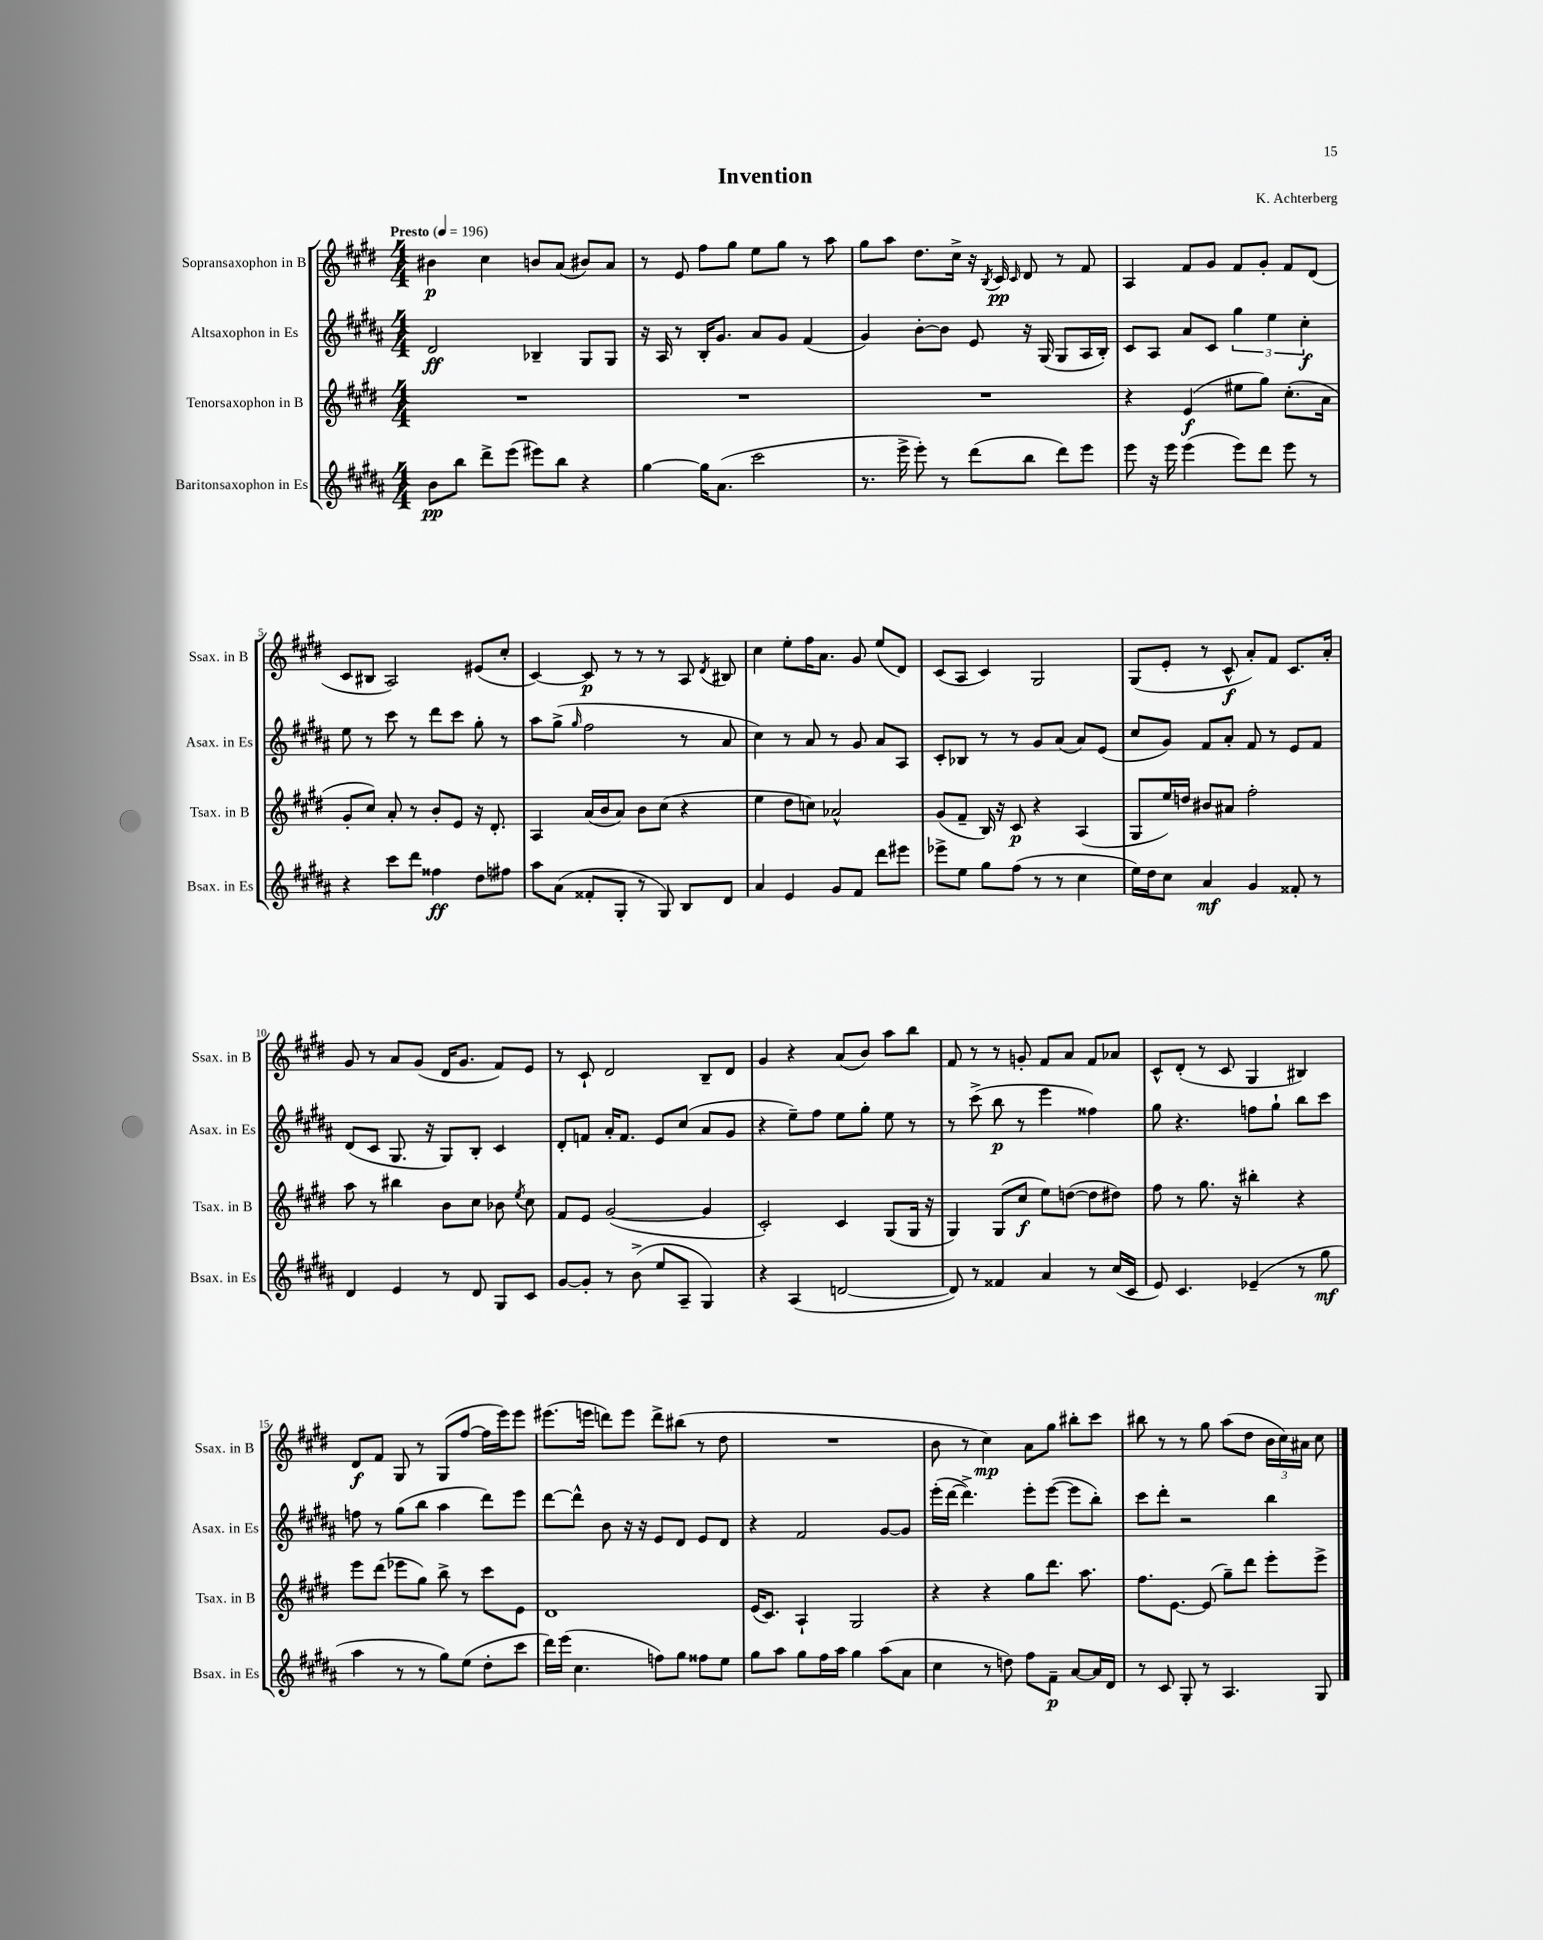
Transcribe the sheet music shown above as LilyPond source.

\header { title = "Invention" composer = "K. Achterberg" }
<<
\new StaffGroup <<
\new Staff = "s0" \with { instrumentName = "Sopransaxophon in B" shortInstrumentName = "Ssax. in B" } {
    \clef treble \key e \major \numericTimeSignature \time 4/4 \tempo "Presto" 4 = 196
    \autoBeamOff bis'4\p cis''4 b'8[ a'8]( bis'8[) a'8] |
    r8 e'8 fis''8[ gis''8] e''8[ gis''8] r8 a''8 |
    gis''8[ a''8] dis''8.[ cis''16]-> r16 \acciaccatura { b8 } cis'16\pp \grace { cis'16 } dis'8 r8 fis'8 |
    a4 fis'8[ gis'8] fis'8[ gis'8]-. fis'8[ dis'8]( |
    cis'8[ bis8] a2) eis'8[( cis''8]-. |
    cis'4~) cis'8\p r8 r8 r8 a8 \acciaccatura { dis'8 } bis8 |
    cis''4 e''8[-. fis''16 a'8.] gis'8 e''8[( dis'8]) |
    cis'8[( a8] cis'4) gis2 |
    gis8[( e'8]-. r8 cis'8-^\f a'8[-.) fis'8] cis'8.[ a'16]-. |
    gis'8 r8 a'8[ gis'8]( dis'16[ gis'8.] fis'8[) e'8] |
    r8 cis'8-! dis'2 b8[-- dis'8] |
    gis'4 r4 a'8[( b'8]) a''8[ b''8] |
    fis'8 r8 r8 g'8-. fis'8[ a'8] fis'8[ aes'8] |
    cis'8[-^ dis'8]-.( r8 cis'8 gis4 bis4) |
    dis'8[\f fis'8] gis8 r8 gis8[( fis''8]~ fis''16[ e'''16) e'''8] |
    eis'''8.[( e'''16] d'''8[) e'''8] d'''8[-> bis''8]( r8 dis''8 |
    R1 |
    b'8 r8 cis''4\mp) a'8[ gis''8] bis''8[-. cis'''8] |
    bis''8 r8 r8 gis''8 a''8[( dis''8] \tuplet 3/2 { b'16[ cis''16) ais'16] } cis''8 \bar "|." |
}
\new Staff = "s1" \with { instrumentName = "Altsaxophon in Es" shortInstrumentName = "Asax. in Es" } {
    \clef treble \key b \major \numericTimeSignature \time 4/4
    \autoBeamOff dis'2\ff bes4-- gis8[ gis8] |
    r16 ais16 r8 b16[-. gis'8.] ais'8[ gis'8] fis'4( |
    gis'4) b'8[~-. b'8] e'8 r16 gis16( gis8[ ais16 b16]-.) |
    cis'8[ ais8] ais'8[ cis'8] \tuplet 3/2 { gis''4 e''4 cis''4-.\f } |
    e''8 r8 cis'''8 r8 dis'''8[ cis'''8] gis''8-. r8 |
    ais''8[ gis''8]->( \grace { gis''16 } fis''2 r8 ais'8 |
    cis''4) r8 ais'8 r8 gis'8 ais'8[ ais8] |
    cis'8[-. bes8] r8 r8 gis'8[ ais'8]( ais'8[) e'8]( |
    cis''8[ gis'8]) fis'8[ ais'8]-. fis'8 r8 e'8[ fis'8] |
    dis'8[( cis'8] gis8. r16 gis8[) b8]-. cis'4 |
    dis'8[-. f'8] ais'16[-. f'8.] e'8[ cis''8]( ais'8[ gis'8] |
    r4 e''8[--) fis''8] e''8[ gis''8]-. e''8 r8 |
    r8 cis'''8->( b''8\p r8 e'''4 fisis''4) |
    gis''8 r4. f''8[ gis''8]-! b''8[ cis'''8] |
    f''8 r8 gis''8[( b''8] ais''4 dis'''8[) e'''8] |
    dis'''8[~ dis'''8]-^ b'8 r16 r16 e'8[ dis'8] e'8[ dis'8] |
    r4 fis'2 gis'8[~ gis'8] |
    e'''16[-.( dis'''16]~ dis'''4.->) e'''8[-. e'''8]~( e'''8[ b''8]-.) |
    cis'''8[ dis'''8]-. r2 b''4 \bar "|." |
}
\new Staff = "s2" \with { instrumentName = "Tenorsaxophon in B" shortInstrumentName = "Tsax. in B" } {
    \clef treble \key e \major \numericTimeSignature \time 4/4
    \autoBeamOff R1 |
    R1 |
    R1 |
    r4 e'4\f( eis''8[ gis''8]) cis''8.[-.( a'16] |
    gis'8[-. cis''8]) a'8-. r8 b'8[-. e'8] r16 dis'8.-. |
    a4 a'16[( b'16 a'8]) b'8[ cis''8]( r4 |
    e''4 dis''8[ c''8]) aes'2-^ |
    gis'8[( fis'8]-- b16) r16 cis'8\p r4 a4( |
    gis8[ e''16) d''16] bis'8[ ais'8] fis''2-. |
    a''8 r8 bis''4 b'8[ cis''8] bes'8 \acciaccatura { e''8 } cis''8 |
    fis'8[ e'8] gis'2~( gis'4 |
    cis'2-.) cis'4 gis8[( gis16] r16 |
    gis4) gis8[( cis''8]\f e''8[) d''8]~( d''8[ dis''8]) |
    fis''8 r8 gis''8. r16 bis''4-. r4 |
    e'''8[ dis'''8]( ees'''8[ gis''8]) b''8-> r8 cis'''8[ e'8] |
    dis'1 |
    e'16[( cis'8.]) a4-! gis2 |
    r4 r4 gis''8[ dis'''8.] a''8. |
    fis''8.[ e'8.]~ e'8( gis''8[--) dis'''8] e'''8[-. e'''8]-> \bar "|." |
}
\new Staff = "s3" \with { instrumentName = "Baritonsaxophon in Es" shortInstrumentName = "Bsax. in Es" } {
    \clef treble \key b \major \numericTimeSignature \time 4/4
    \autoBeamOff b'8[\pp b''8] dis'''8[-> e'''8]( eis'''8[) b''8] r4 |
    gis''4~ gis''16[ ais'8.]( cis'''2 |
    r8. e'''16-> e'''8-.) r8 dis'''8[( b''8] dis'''8[) e'''8] |
    e'''8 r16 e'''16 e'''4( e'''8[) dis'''8] e'''8 r8 |
    r4 cis'''8[ dis'''8] fisis''4\ff dis''8[ fis''8] |
    ais''8[ ais'8]( fisis'8[-. gis8]-. r8 gis8) b8[ dis'8] |
    ais'4 e'4 gis'8[ fis'8] dis'''8[ eis'''8] |
    ees'''8[-> e''8] gis''8[ fis''8]( r8 r8 cis''4 |
    e''16[) dis''16 cis''8] ais'4\mf gis'4 fisis'8-. r8 |
    dis'4 e'4 r8 dis'8 gis8[ cis'8] |
    gis'8[~ gis'8]-. r8 b'8->( e''8[ ais8]-- gis4) |
    r4 ais4( d'2~ |
    d'8) r8 fisis'4 ais'4 r8 cis''16[( cis'16] |
    e'8) cis'4. ees'4--( r8 gis''8\mf |
    ais''4 r8 r8 gis''8[) e''8]( dis''8[-. cis'''8] |
    dis'''16[) e'''16]( cis''4. f''8[) gis''8] fisis''8[ e''8] |
    gis''8[ ais''8] gis''8[ fis''16 ais''16] gis''4 ais''8[( ais'8] |
    cis''4 r8 d''8) fis''8[ fis'8]--\p ais'8[~ ais'16 dis'16] |
    r8 cis'8 gis8-. r8 ais4. gis8 \bar "|." |
}
>>
>>
